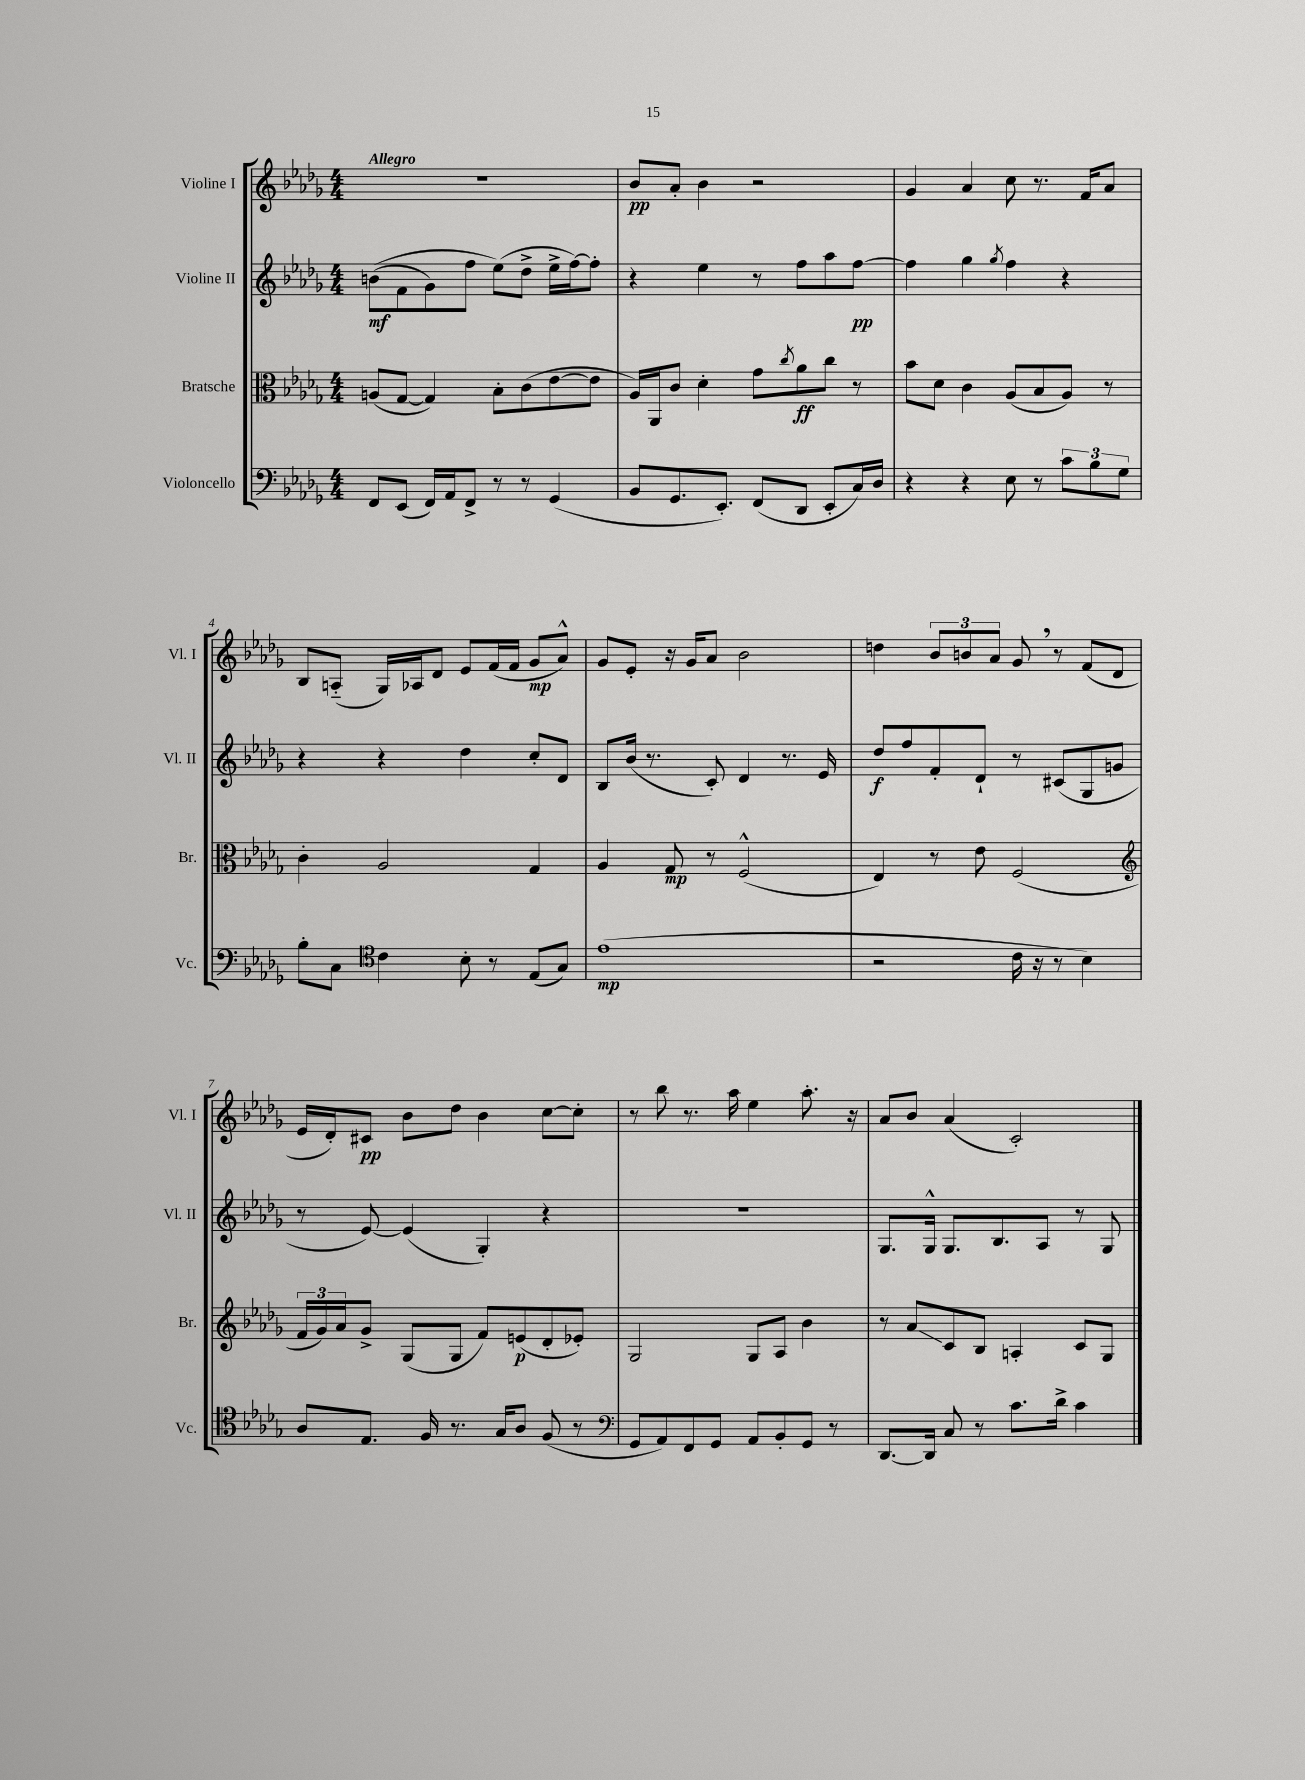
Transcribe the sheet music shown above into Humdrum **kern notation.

**kern	**kern	**kern	**kern
*staff4	*staff3	*staff2	*staff1
*clefF4	*clefC3	*clefG2	*clefG2
*k[b-e-a-d-g-]	*k[b-e-a-d-g-]	*k[b-e-a-d-g-]	*k[b-e-a-d-g-]
*M4/4	*M4/4	*M4/4	*M4/4
8FF	(8A	&((8b	1r
(8EE-	[8G-	8f	.
16FF)	4G-])	8g-)	.
16AA-	.	.	.
8FF^	.	8ff	.
8r	8B-'	(8ee-&)	.
8r	(8c	8dd-^	.
(4GG-	[8e-	16ee-^	.
.	.	[16ff)	.
.	8e-]	8ff']	.
=	=	=	=
8BB-	16A-)	4r	8b-
.	16AA-	.	.
8.GG-	8c	.	8a-'
.	4d-'	4ee-	4b-
8.EE-')	.	.	.
(8FF	8g-	8r	2r
.	8qcc	.	.
8DD-	8a-	8ff	.
8EE-'	8cc	8aa-	.
16C)	8r	[8ff	.
16D-	.	.	.
=	=	=	=
4r	8b-	4ff]	4g-
.	8d-	.	.
4r	4c	4gg-	4a-
.	.	8qgg-	.
8E-	(8A-	4ff	8cc
8r	8B-	.	8.r
12c	8A-)	4r	.
.	.	.	16f
12B-	.	.	.
.	8r	.	8a-
12G-	.	.	.
=	=	=	=
8B-'	4c'	4r	8B-
8C	.	.	(8A'~
*clefC4	*	*	*
4c	2A-	4r	16G-)
.	.	.	16A-
.	.	.	8d-
8B-'	.	4dd-	8e-
8r	.	.	(16f
.	.	.	16f
(8E-	4G-	8cc'	8g-
8G-)	.	8d-	8a-^^)
=	=	=	=
(1e-	4A-	8B-	8g-
.	.	(16b-	8e-'
.	.	8.r	.
.	8G-	.	16r
.	.	.	16g-
.	8r	8c')	8a-
.	(2F^^	4d-	2b-
.	.	8.r	.
.	.	16e-	.
=	=	=	=
2r	4E-)	8dd-	4dd
.	.	8ff	.
.	8r	8f'	12b-
.	.	.	12b
.	8e-	8d-`	.
.	.	.	12a-
16c	(2F	8r	8g-
16r	.	.	.
8r	.	(8c#	8r
4B-)	.	8G-	(8f
.	.	8g	8d-
=	=	=	=
*	*clefG2	*	*
8A-	24f	8r	16e-
.	24g-)	.	.
.	.	.	16d-')
.	24a-	.	.
8.E-	8g-^	[8e-)	8c#
.	(8G-	(4e-]	8b-
16F	.	.	.
8.r	8G-	.	8dd-
.	8f)	4G-')	4b-
16G-	.	.	.
8A-	(8e	.	.
(8F	8d-'	4r	[8cc
8r	8e-')	.	8cc']
=	=	=	=
*clefF4	*	*	*
8GG-	2G-	1r	8r
8AA-)	.	.	8bb-
8FF	.	.	8.r
8GG-	.	.	.
.	.	.	16aa-
8AA-	8G-	.	4ee-
8BB-'	8A-	.	.
8GG-	4b-	.	8.aa-'
8r	.	.	.
.	.	.	16r
=	=	=	=
[8.DD-	8r	8.G-	8a-
.	8a-	.	8b-
16DD-]	.	16G-^^	.
8C	8c	8.G-	(4a-
8r	8B-	.	.
.	.	8.B-	.
8.c	4A'	.	2c')
.	.	8A-	.
16d-^	.	.	.
4c	8c	8r	.
.	8G-	8G-	.
==	==	==	==
*-	*-	*-	*-
